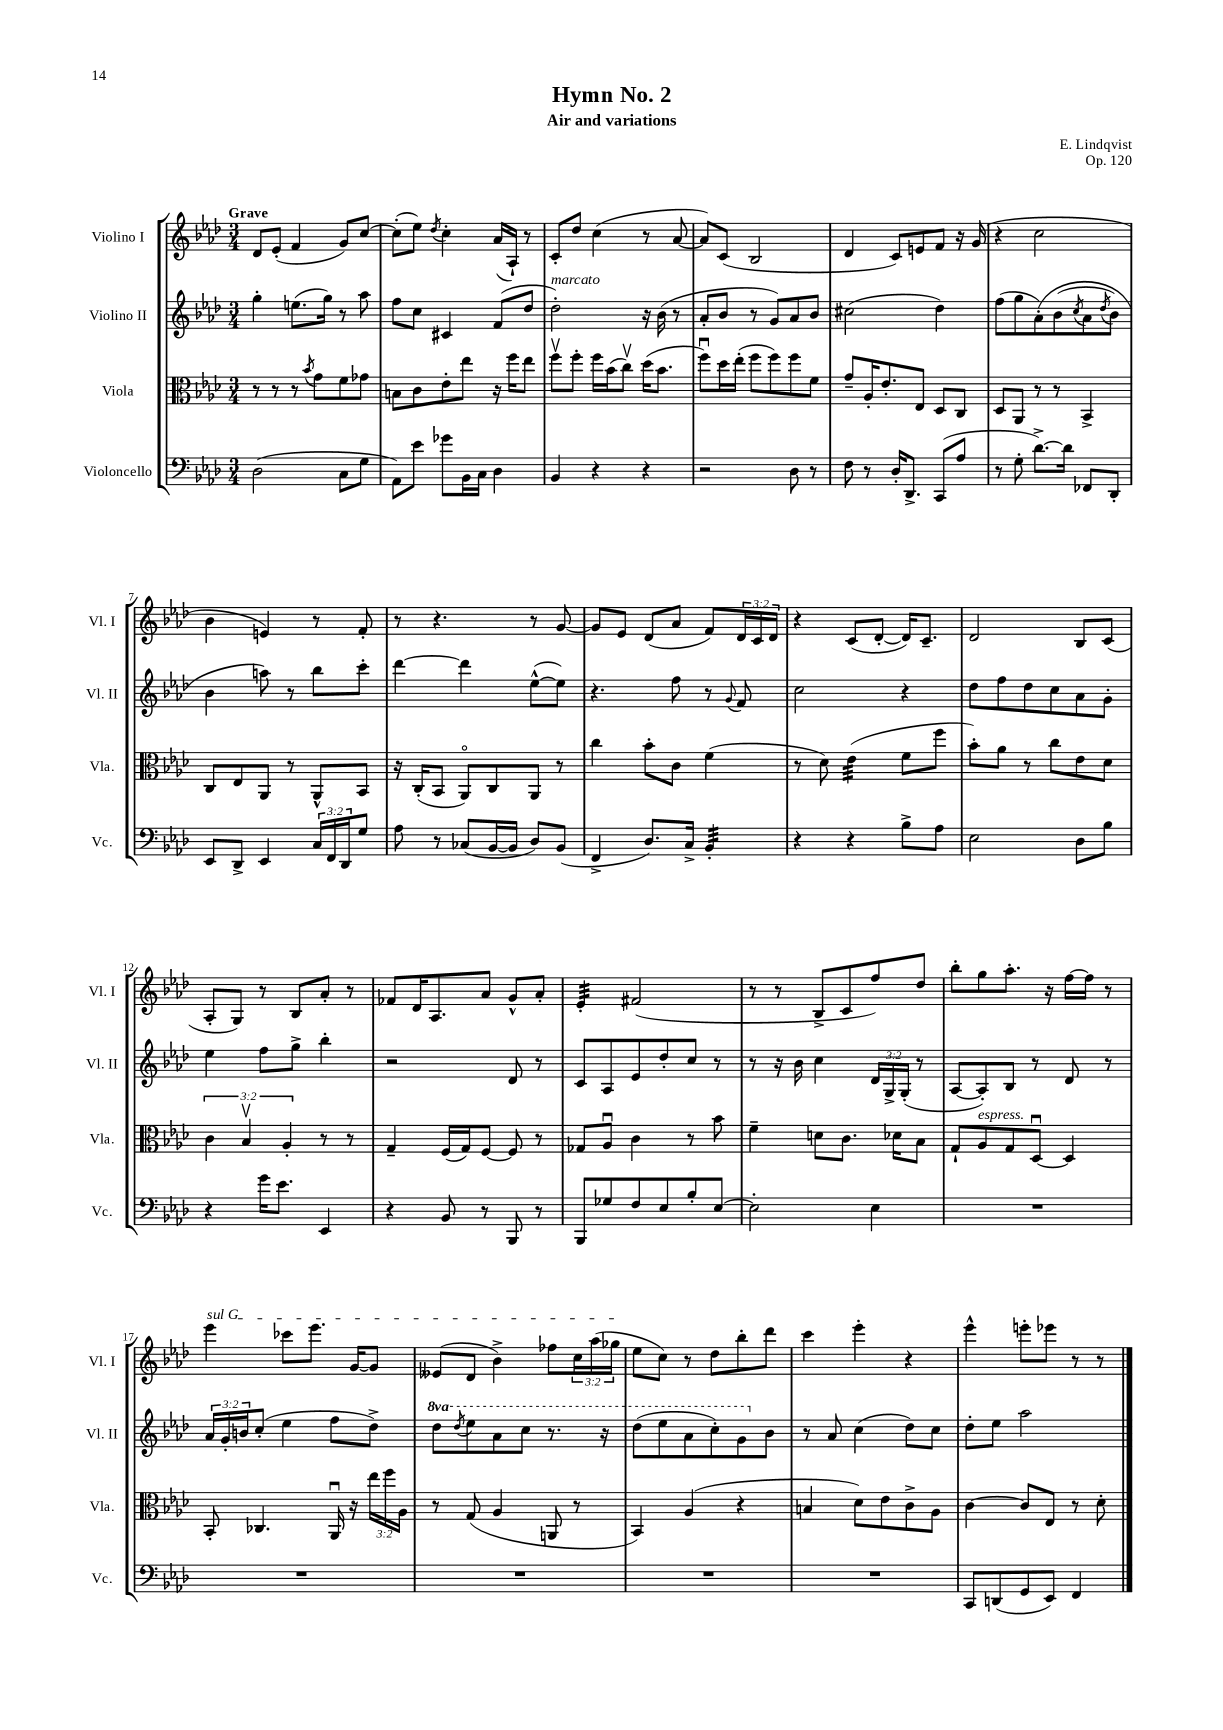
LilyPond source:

\header { title = "Hymn No. 2" composer = "E. Lindqvist" subtitle = "Air and variations" opus = "Op. 120" }
<<
\new StaffGroup <<
\new Staff = "s0" \with { instrumentName = "Violino I" shortInstrumentName = "Vl. I" } {
    \clef treble \key aes \major \numericTimeSignature \time 3/4 \override Staff.TupletNumber.text = #tuplet-number::calc-fraction-text \tempo "Grave"
    des'8 ees'8-.( f'4 g'8) c''8~ |
    c''8-.( ees''8) \acciaccatura { des''8 } c''4-. aes'16( aes16-!) r8 |
    c'8-. des''8 c''4( r8 aes'8~ |
    aes'8) c'8( bes2 |
    des'4 c'8) e'8 f'8 r16 g'16( |
    r4 c''2 |
    bes'4 e'4) r8 f'8-. |
    r8 r4. r8 g'8~ |
    g'8 ees'8 des'8( aes'8 f'8) \tuplet 3/2 { des'16 c'16 des'16 } |
    r4 c'8( des'8~-. des'16) c'8.-- |
    des'2 bes8 c'8( |
    aes8-. g8) r8 bes8 aes'8-. r8 |
    fes'8 des'16 aes8. aes'8 g'8-^ aes'8-. |
    ees'4:32-. fis'2( |
    r8 r8 bes8-> c'8 f''8) des''8 |
    bes''8-. g''8 aes''8.-. r16 f''16~ f''16 r8 |
    \once \override TextSpanner.bound-details.left.text = \markup { \italic "sul G" } ees'''4\startTextSpan ces'''8 ees'''8. g'16~ g'8 |
    eeses'8( des'8 bes'4->) fes''8 \tuplet 3/2 { c''16 aes''16( ges''16\stopTextSpan } |
    ees''8 c''8) r8 des''8 bes''8-. des'''8 |
    c'''4 ees'''4-. r4 |
    ees'''4-^ e'''8-. ees'''8 r8 r8 \bar "|." |
}
\new Staff = "s1" \with { instrumentName = "Violino II" shortInstrumentName = "Vl. II" } {
    \clef treble \key aes \major \numericTimeSignature \time 3/4 \override Staff.TupletNumber.text = #tuplet-number::calc-fraction-text \set Staff.ottavationMarkups = #ottavation-simple-ordinals
    g''4-. e''8.( g''16) r8 aes''8 |
    f''8 c''8 cis'4 f'8( des''8 |
    des''2-.^\markup { \italic "marcato" }) r16 bes'16( r8 |
    aes'8-. bes'8 r8 g'8) aes'8 bes'8 |
    cis''2( des''4) |
    f''8( g''8 aes'8-.)\( bes'8( \acciaccatura { c''8 } aes'8 \acciaccatura { des''8 } bes'8) |
    bes'4 a''8\) r8 bes''8 c'''8-. |
    des'''4~ des'''4 ees''8~-^( ees''8) |
    r4. f''8 r8 \appoggiatura { g'8 } f'8 |
    c''2 r4 |
    des''8 f''8 des''8 c''8 aes'8 g'8-. |
    ees''4 f''8 g''8-> bes''4-. |
    r2 des'8 r8 |
    c'8 aes8 ees'8 des''8-. c''8 r8 |
    r8 r16 bes'16 c''4 \tuplet 3/2 { des'16 g16-> g16-.( } r8 |
    aes8~ aes8-.) bes8 r8 des'8 r8 |
    \tuplet 3/2 { aes'16 g'16-. b'16 } c''8-.( ees''4 f''8 des''8->) |
    \ottava #1 des'''8 \acciaccatura { des'''8 } ees'''8 aes''8 c'''8 r8. r16 |
    des'''8( ees'''8 aes''8 c'''8-.) g''8 \ottava #0 bes'8 |
    r8 aes'8 c''4( des''8) c''8 |
    des''8-. ees''8 aes''2 \bar "|." |
}
\new Staff = "s2" \with { instrumentName = "Viola" shortInstrumentName = "Vla." } {
    \clef alto \key aes \major \numericTimeSignature \time 3/4 \override Staff.TupletNumber.text = #tuplet-number::calc-fraction-text
    r8 r8 r8 \acciaccatura { bes'8 } g'8 f'8 ges'8 |
    b8 c'8 ees'8-. ees''8 r16 f''16 ees''8 |
    f''8\upbow f''8-. f''16 bes'16( c''8\upbow) des''16( bes'8. |
    f''8\downbow) des''16 ees''16-.( f''8 f''8) f''8 f'8 |
    g'8-- aes16-. ees'8.-. ees8 des8 c8 |
    des8 aes,8 r8 r8 bes,4-> |
    c8 ees8 aes,8 r8 aes,8-^ bes,8 |
    r16 c16-.( bes,8 aes,8\flageolet) c8 aes,8 r8 |
    c''4 bes'8-. c'8 f'4( |
    r8 des'8) ees'4:32( f'8 f''8 |
    bes'8-.) aes'8 r8 c''8 ees'8 des'8 |
    \tuplet 3/2 { c'4 bes4\upbow aes4-. } r8 r8 |
    g4-- f16( g16) f8~ f8 r8 |
    ges8 aes8\downbow c'4 r8 bes'8 |
    f'4-- d'8 c'8. des'16 bes8 |
    g8-! aes8^\markup { \italic "espress." } g8 des8~\downbow des4 |
    bes,8-. ces4. aes,16\downbow r16 \tuplet 3/2 { ees''16 f''16 aes16 } |
    r8 g8( aes4 a,8 r8 |
    bes,4) aes4( r4 |
    b4 des'8) ees'8 c'8-> aes8 |
    c'4~ c'8 ees8 r8 des'8-. \bar "|." |
}
\new Staff = "s3" \with { instrumentName = "Violoncello" shortInstrumentName = "Vc." } {
    \clef bass \key aes \major \numericTimeSignature \time 3/4 \override Staff.TupletNumber.text = #tuplet-number::calc-fraction-text
    des2( c8 g8 |
    aes,8) ees'8 ges'8 bes,16 c16 des4 |
    bes,4 r4 r4 |
    r2 des8 r8 |
    f8 r8 des16-. des,8.-> c,8( aes8 |
    r8 g8-. des'8.~->) des'16 fes,8 des,8-. |
    ees,8 des,8-> ees,4 \tuplet 3/2 { c16 f,16 des,16 } g8 |
    aes8 r8 ces8( bes,16~ bes,16 des8) bes,8( |
    f,4-> des8.) c16-> bes,4:32-. |
    r4 r4 bes8-> aes8 |
    ees2 des8 bes8 |
    r4 g'16 ees'8. ees,4 |
    r4 bes,8 r8 bes,,8 r8 |
    bes,,8 ges8 f8 ees8 bes8-. ees8~ |
    ees2-. ees4 |
    R2. |
    R2. |
    R2. |
    R2. |
    R2. |
    c,8 d,8( g,8 ees,8) f,4 \bar "|." |
}
>>
>>
